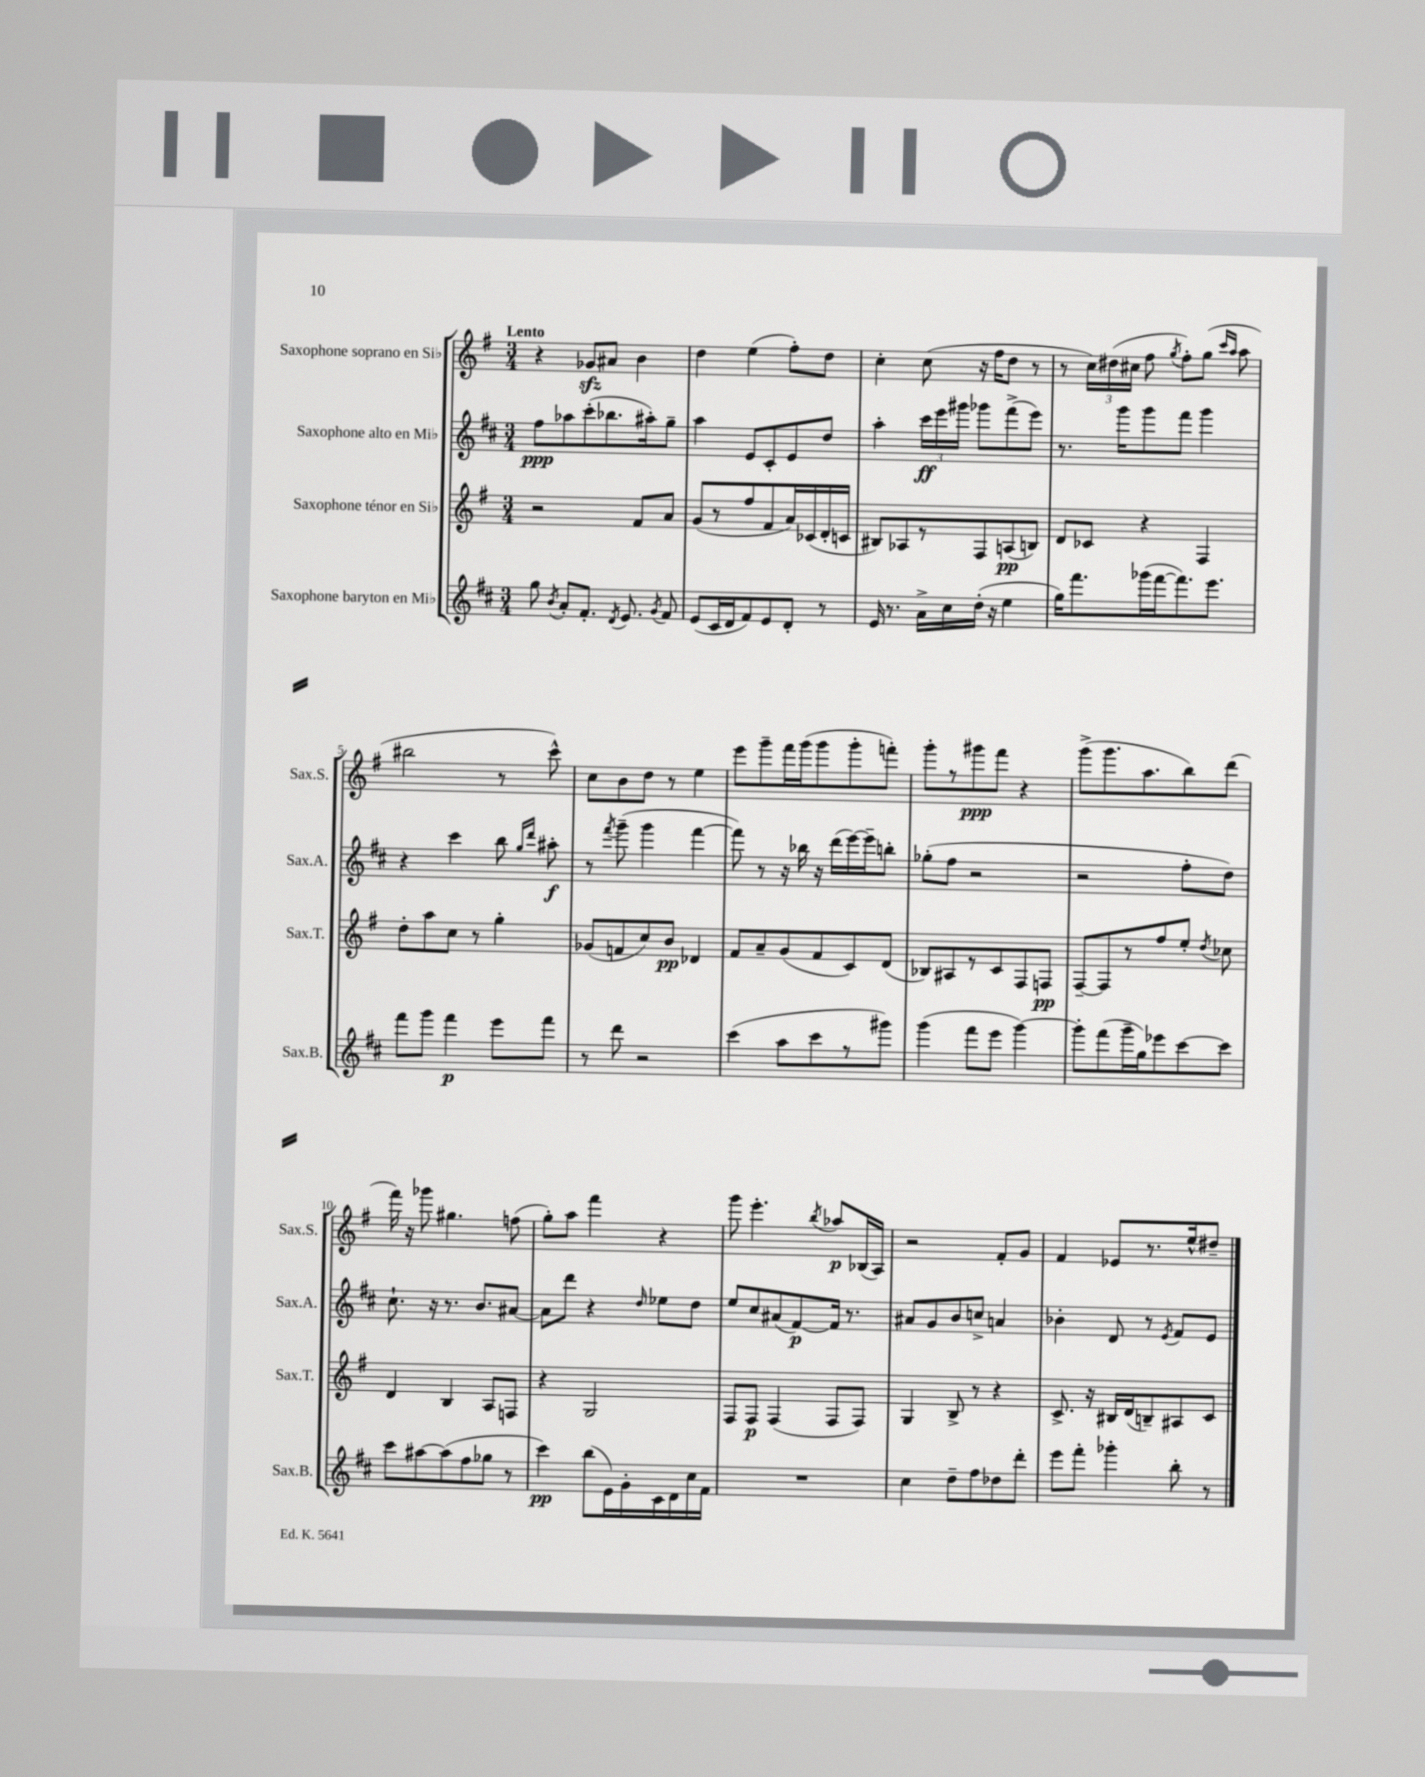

**kern	**dynam	**kern	**dynam	**kern	**dynam	**kern	**dynam
*part4	*part4	*part3	*part3	*part2	*part2	*part1	*part1
*staff4	*staff4	*staff3	*staff3	*staff2	*staff2	*staff1	*staff1
*I"Saxophone baryton en Mi♭	*	*I"Saxophone ténor en Si♭	*	*I"Saxophone alto en Mi♭	*	*I"Saxophone soprano en Si♭	*
*I'Sax.B.	*	*I'Sax.T.	*	*I'Sax.A.	*	*I'Sax.S.	*
*clefG2	*	*clefG2	*	*clefG2	*	*clefG2	*
*k[f#c#]	*	*k[f#]	*	*k[f#c#]	*	*k[f#]	*
*M3/4	*	*M3/4	*	*M3/4	*	*M3/4	*
=1	=1	=1	=1	=1	=1	=1	=1
!	!	!	!	!	!	!LO:TX:a:B:t=Lento	!
8gg\	.	2r	.	8ff#\L	ppp	4r	.
8qb/	.	.	.	.	.	.	.
8a'/L	.	.	.	8aa-X\	.	.	.
8.f#'/J	.	.	.	(8ccc#'\	.	8g-Xzz/L	.
.	.	.	.	8.bb-X\	.	8a#X/J	.
8qd/	.	.	.	.	.	.	.
8.e/	.	.	.	.	.	.	.
.	.	8f#/L	.	.	.	4b\	.
.	.	.	.	16aa#X'\k)	.	.	.
8qg/	.	.	.	.	.	.	.
8f#/	.	8a/J	.	8gg~\J	.	.	.
=2	=2	=2	=2	=2	=2	=2	=2
(8e/L	.	(8g/L	.	4aa\	.	4dd\	.
16c#/L	.	8r	.	.	.	.	.
16d/J	.	.	.	.	.	.	.
8f#/)	.	8ff#/	.	8e/L	.	(4ee\	.
8e/	.	8f#/	.	8c#'/	.	.	.
8d'/J	.	16a/L)	.	8e/	.	8ff#'\L)	.
.	.	(16c-X/	.	.	.	.	.
8r	.	16d'/	.	8dd/J	.	8dd\J	.
.	.	16cn/JJ	.	.	.	.	.
=3	=3	=3	=3	=3	=3	=3	=3
16e/	.	8B#X/L)	.	4aa'\	.	4cc'\	.
8.r	.	.	.	.	.	.	.
.	.	8A-X/	.	.	.	.	.
16a^\LL	.	8r	.	24ccc#\LL	ff	(8cc\	.
.	.	.	.	24eee\	.	.	.
16cc#\	.	.	.	.	.	.	.
.	.	.	.	24ggg#X\JJ	.	.	.
(16dd'\JJ	.	8F#/	.	8ggg-X\L	.	16r	.
16r	.	.	.	.	.	16ff#\KL	.
4ee\	.	(8An/	pp	(8fff#^\	.	8dd\J	.
.	.	8Bn/J)	.	8eee\J)	.	8r	.
=4	=4	=4	=4	=4	=4	=4	=4
16gg\KL)	.	8d/L	.	8.r	.	8r	.
8.fff#\	.	.	.	.	.	.	.
.	.	8c-X/J	.	.	.	24cc\LL)	.
.	.	.	.	.	.	(24dd#X\	.
.	.	.	.	16ggg\KL	.	.	.
.	.	.	.	.	.	24cc#X\JJ	.
(16ggg-X\L	.	4r	.	8ggg\	.	8ff#\	.
[16fff#\J	.	.	.	.	.	.	.
.	.	.	.	.	.	8qgg/	.
8.fff#\])	.	.	.	8fff#\J	.	8ff#'\L)	.
.	.	4F#/	.	4ggg\	.	(8gg\J	.
8.eee\J	.	.	.	.	.	.	.
.	.	.	.	.	.	16qqccc/LL	.
.	.	.	.	.	.	16qqaa/JJ	.
.	.	.	.	.	.	8aa\	.
!!LO:LB:g=z
=5	=5	=5	=5	=5	=5	=5	=5
8fff#\L	.	8dd'\L	.	4r	.	2bb#X\	.
8ggg\J	.	8aa\	.	.	.	.	.
4fff#\	p	8cc\J	.	4ccc#\	.	.	.
.	.	8r	.	.	.	.	.
8eee\L	.	4gg'\	.	8bb\	.	8r	.
.	.	.	.	16qqgg/LL	.	.	.
.	.	.	.	16qqddd/JJ	.	.	.
8fff#\J	.	.	.	8aa#X'\	f	8ccc^^\)	.
=6	=6	=6	=6	=6	=6	=6	=6
8r	.	(8g-X/L	.	8r	.	8cc\L	.
.	.	.	.	8qfff#/	.	.	.
8ddd\	.	8fn/	.	(8ggg~\	.	8b\	.
2r	.	8cc/)	.	4ggg\	.	8dd\J	.
.	.	8b/J	pp	.	.	8r	.
.	.	4d-X/	.	[4fff#\	.	4ee\	.
=7	=7	=7	=7	=7	=7	=7	=7
(4ccc#\	.	8f#/L	.	8fff#\])	.	8eee\L	.
.	.	8a~/	.	8r	.	8ggg~\	.
8aa\L	.	(8g/	.	16r	.	16fff#\L	.
.	.	.	.	16bb-X\	.	(16ggg\J	.
8ccc#\	.	8f#/	.	16r	.	8ggg\	.
.	.	.	.	(16ddd\LL	.	.	.
8r	.	8c/)	.	[16eee\)	.	8ggg'\	.
.	.	.	.	16eee~\J]	.	.	.
8ggg#X\J)	.	(8d/J	.	8bbn'\J	.	8fffn'\J)	.
=8	=8	=8	=8	=8	=8	=8	=8
(4ggg\	.	8B-X/L)	.	(8gg-X'\L	.	8ggg'\L	.
.	.	8A#X/	.	8ff#\J	.	8r	.
8fff#\L	.	8r	.	2r	.	8ggg#X\	ppp
8eee\J	.	8c/	.	.	.	8fff#\J	.
[4ggg\)	.	8F#/	.	.	.	4r	.
.	.	8Fn/J	pp	.	.	.	.
=9	=9	=9	=9	=9	=9	=9	=9
8ggg'\L]	.	[8F#~/L	.	2r	.	(8ggg^\L	.
(8fff#\	.	8F#/]	.	.	.	8.ggg\	.
16ggg~\L	.	8r	.	.	.	.	.
16gg\J)	.	.	.	.	.	8.aa\	.
8eee-X\	.	8ff#/	.	.	.	.	.
[8ccc#\	.	8ee'/J	.	8ff#'\L	.	8bb\)	.
.	.	8qdd/	.	.	.	.	.
8ccc#\J]	.	8cc-X\	.	8dd\J)	.	(8ddd\J	.
!!LO:LB:g=z
=10	=10	=10	=10	=10	=10	=10	=10
8ccc#\L	.	4d/	.	8.cc#`\	.	16fff#\)	.
.	.	.	.	.	.	16r	.
[8aa#X\	.	.	.	.	.	8ggg-X\	.
.	.	.	.	16r	.	.	.
(8aa#\]	.	4B/	.	8.r	.	4.gg#X\	.
8ff#\	.	.	.	.	.	.	.
.	.	.	.	8.b/L	.	.	.
8gg-X\J	.	8A/L	.	.	.	.	.
8r	.	8Fn/J	.	[8a#X/J	.	(8ffn\	.
=11	=11	=11	=11	=11	=11	=11	=11
4ccc#\)	pp	4r	.	8a#\L]	.	8gg'\L)	.
.	.	.	.	8ddd\J	.	8aa\J	.
(8bb\L	.	2G/	.	4r	.	4fff#\	.
16e\L)	.	.	.	.	.	.	.
16g'\	.	.	.	.	.	.	.
.	.	.	.	16qqdd/	.	.	.
16c#\	.	.	.	8ee-X\L	.	4r	.
16d\	.	.	.	.	.	.	.
16cc#\	.	.	.	8dd\J	.	.	.
16f#\JJ	.	.	.	.	.	.	.
=12	=12	=12	=12	=12	=12	=12	=12
2.r	.	8F#/L	.	8ee/L	.	8ggg\	.
.	.	8F#/J	p	8cc#/	.	4.eee'\	.
.	.	(4F#/	.	(8a#X/	.	.	.
.	.	.	.	[8f#/)	p	.	.
.	.	.	.	.	.	8qbb/	.
.	.	8F#/L	.	16f#/Jk]	.	8aa-X/L	p
.	.	.	.	8.r	.	.	.
.	.	8F#/J)	.	.	.	(16B-X/L	.
.	.	.	.	.	.	16A/JJ)	.
=13	=13	=13	=13	=13	=13	=13	=13
4cc#\	.	4G/	.	8a#X/L	.	2r	.
.	.	.	.	8g/	.	.	.
8dd~\L	.	8B^/	.	8b/	.	.	.
8ff#\	.	8r	.	8ccn^/J	.	.	.
8dd-X\	.	4r	.	4an/	.	8f#'/L	.
8ddd'\J	.	.	.	.	.	8g/J	.
=14	=14	=14	=14	=14	=14	=14	=14
8eee\L	.	8.c^/	.	4b-X'\	.	4f#/	.
8fff#'\J	.	.	.	.	.	.	.
.	.	16r	.	.	.	.	.
4ggg-X'\	.	16B#X/LL	.	8d/	.	8e-X/L	.
.	.	(16d/J	.	.	.	.	.
.	.	8Bn~/)	.	8r	.	8.r	.
.	.	.	.	8qe/	.	.	.
8bb'\	.	8A#X/	.	8f#/L	.	.	.
.	.	.	.	.	.	16ee^^/k	.
8r	.	8c/J	.	8e/J	.	8dd#X~/J	.
==	==	==	==	==	==	==	==
*-	*-	*-	*-	*-	*-	*-	*-
